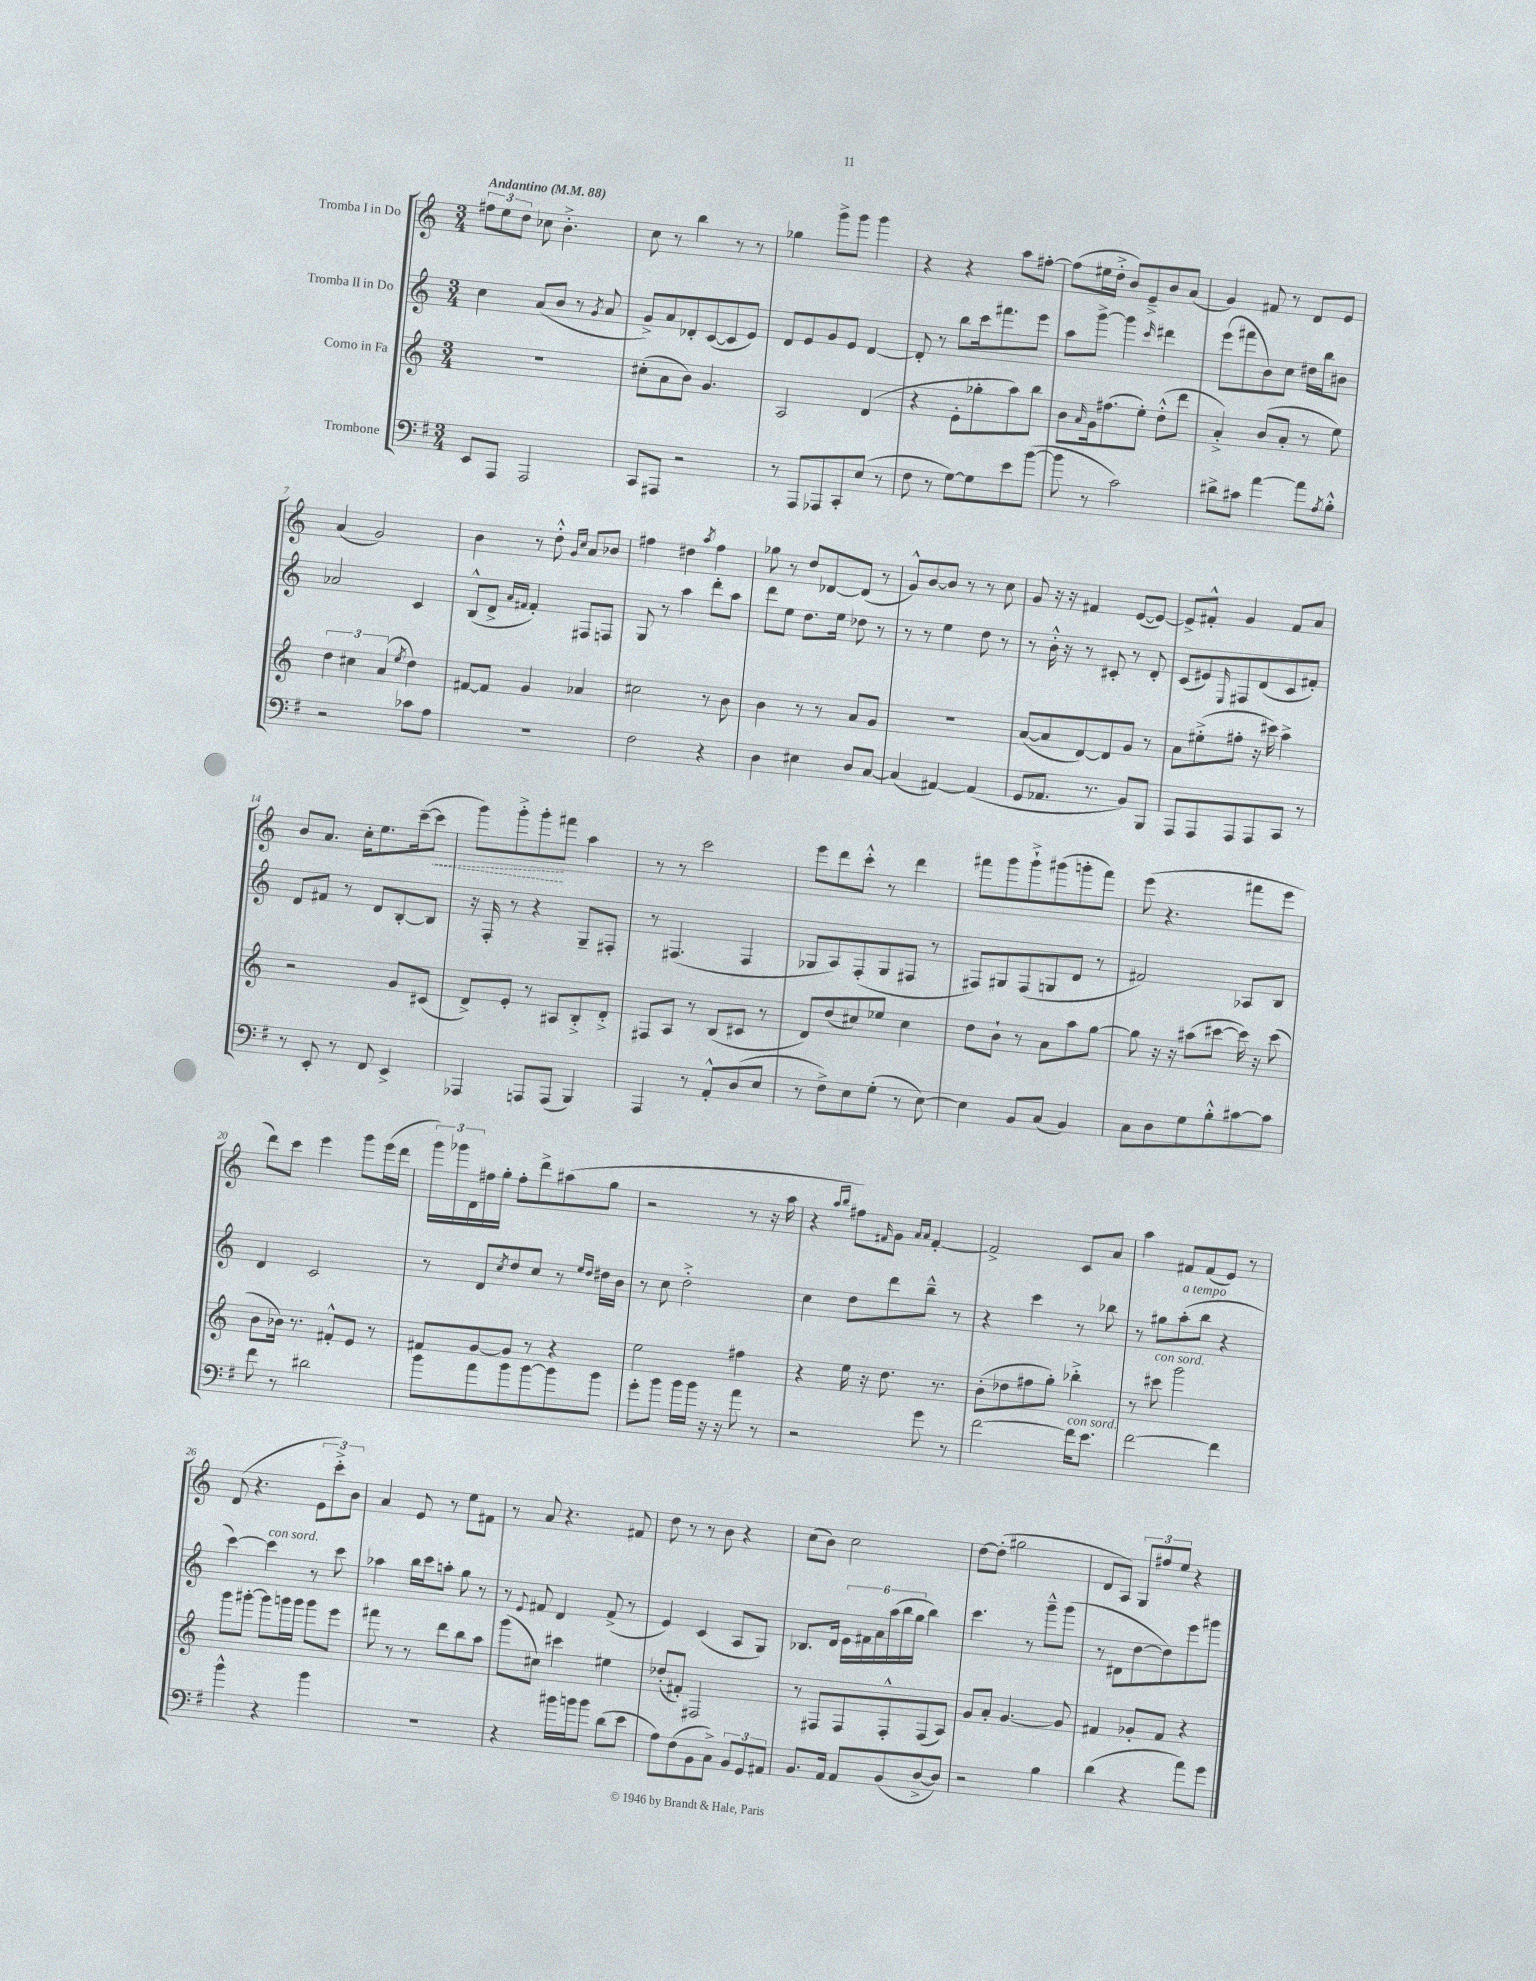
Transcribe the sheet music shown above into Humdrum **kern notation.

**kern	**kern	**kern	**kern	**dynam
*part4	*part3	*part2	*part1	*part1
*staff4	*staff3	*staff2	*staff1	*staff1
*I"Trombone	*I"Corno in Fa	*I"Tromba II in Do	*I"Tromba I in Do	*
*clefF4	*clefG2	*clefG2	*clefG2	*
*k[f#]	*k[]	*k[]	*k[]	*
*M3/4	*M3/4	*M3/4	*M3/4	*
*MM88	*MM88	*MM88	*MM88	*
=1	=1	=1	=1	=1
!	!	!	!LO:TX:a:B:t=Andantino	!
8EE/L	2.r	4cc\	12ff#X\L	.
.	.	.	12ee\	.
8AAA/J	.	.	.	.
.	.	.	12dd\J	.
2AAA/	.	(8a/L	8cc-X\	.
.	.	8b/J	4.b'^\	.
.	.	8r	.	.
.	.	8qg/	.	.
.	.	8a/	.	.
=2	=2	=2	=2	=2
8CC/L	(8cc#X'\L	8g^/L)	8cc\	.
8AAA#X/J	8a\	8a/	8r	.
2r	8b\J)	8d-X'/	4bb\	.
.	4.g/	([8c/	.	.
.	.	8c/]	8r	.
.	.	8e/J)	8r	.
=3	=3	=3	=3	=3
8r	2A/	8d/L	4gg-X\	.
8AAA/L	.	8e/	.	.
8AAA-X/	.	8g/	8ggg^\L	.
8CC'/	.	8e/J	8ggg\J	.
(8E/J	(4d/	[4d/	4ggg\	.
8r	.	.	.	.
=4	=4	=4	=4	=4
8F#\	4r	8d'/]	4r	.
8r	.	8r	.	.
[8G\L)	8e'\L	8bb\L	4r	.
8G\]	8gg-X'\	16ccc\k	.	.
.	.	8.fff#X\	.	.
8e\	8aa\)	.	8aa\L	.
([8b\J	8bb\J	8eee\J	[8ff#X'\J	.
=5	=5	=5	=5	=5
8b\]	8b\L	8aa\L	(8ff#\L]	.
.	16qqa/	.	.	.
8r	16g\k	[8ggg^\J	16ee#X\L	.
.	(8.ff#X\	.	16dd'^\JJ	.
2c\)	.	4ggg\]	8b/L)	.
.	8ee'\J)	.	8e~^/	.
.	.	16qqccc/	.	.
.	(8dd'^^\L	4ddd#X\	8b/	.
.	8ddd\J	.	(8a/J	.
=6	=6	=6	=6	=6
8d#X^\L	4a'^/)	(8eee\L	4g/)	.
8c#X\J	.	8fff#X\	.	.
[4a\	(8b/L	8b\)	8f#X/	.
.	8a'/J	8cc\J	8r	.
8a\L]	8r	16dd#X\LL	8d/L	.
.	.	16bb\J	.	.
8qA/	.	.	.	.
8B'^^\J	8ee\)	8b#X\J	8e/J	.
!!LO:LB:g=z
=7	=7	=7	=7	=7
2r	6dd\	2a-X/	(4a/	.
.	6cc#X\	.	.	.
.	.	.	2g/)	.
.	(6a/	.	.	.
.	8qee/	.	.	.
8c-X\L	4dd\)	4c/	.	.
8A\J	.	.	.	.
=8	=8	=8	=8	=8
2.r	[8f#X/L	(8B^^/L	4b\	.
.	8f#/J]	8d^/J	.	.
.	.	16qqa/LL	.	.
.	.	16qqf#X/JJ	.	.
.	4g/	4f#'/)	8r	.
.	.	.	8dd'^^\	.
.	.	.	16qqg/LL	.
.	.	.	16qqcc/JJ	.
.	4a-X/	8F#X/L	8a/L	.
.	.	8Fn/J	8b-X/J	.
=9	=9	=9	=9	=9
2F#\	2cc#X\	8G/	4ff#X\	.
.	.	8r	.	.
.	.	4aa\	4dd#X\	.
.	.	.	8qaa/	.
4r	8r	8ddd'\L	4ff#\	.
.	8b\	8aa\J	.	.
=10	=10	=10	=10	=10
4D\	4b\	8ddd\L	8gg-X\	.
.	.	8ee\J	8r	.
4E#X\	8r	8.dd\L	8dd/L	.
.	8r	.	[8d-X/	.
.	.	16ee\Jk	.	.
8D/L	8a/L	8dd-X\	(8d-/J]	.
[8C/J	8g/J	8r	8r	.
=11	=11	=11	=11	=11
(4C/]	2.r	8r	8g^^/L)	.
.	.	8r	[8b/	.
[4AA#X/)	.	4ee\	8b/J]	.
.	.	.	8r	.
(4AA#/]	.	8dd\	8r	.
.	.	8r	8cc\	.
=12	=12	=12	=12	=12
8GG/L	([8a/L	8r	8g/	.
8.AA-X/J	8a/]	16b'^^\	16r	.
.	.	16r	16r	.
.	[8d/)	8r	4f#X/	.
8.r	.	.	.	.
.	8d/]	8c#X'/	.	.
8BB/L)	8g/J	8r	([8e/L	.
8BBB/J	8r	8d'/	8e/J_)	.
=13	=13	=13	=13	=13
8AAA/L	8a\L	(8c/L	8e^/L]	.
8AAA/	(8ee#X'^\	8e#X/)	8f#X'^^/J	.
.	.	16qqE/	.	.
8AAA/	8ff#X'\J	8F#X/	4g/	.
8AAA/	16r	(8d/	.	.
.	16ccc#X\)	.	.	.
8CC/J	4aa^\	8c/	8f#/L	.
8r	.	8f#X'/J)	8a/J	.
!!LO:LB:g=z
=14	=14	=14	=14	=14
8r	2r	8d/L	8b/L	.
8EE'/	.	8f#X/J	8.a/J	.
8r	.	8r	.	.
.	.	.	16cc'\KL	.
8FF#/	.	8d/L	8.ee\	.
4EE^/	8g/L	[8B'/	.	.
.	.	.	([16ccc~\k	.
!	!	!	!	!LO:HP:b
.	(8c#X/J	8B/J]	8ccc\J]	<
=15	=15	=15	=15	=15
4AAA-X/	8d^/L)	16r	8ggg\L)	.
.	.	16F'/	.	.
.	8e'/J	8r	8ggg'^\	.
8AAAn/L	8r	4r	8ggg'\	.
(8AAA/J	8A#X/L	.	8fff#X\J	[
4BBB/)	8B'^/	8G~/L	4aa\	.
.	8d'^/J	8F#X'/J	.	.
=16	=16	=16	=16	=16
4AAA/	8F#X/L	8r	8r	.
.	8A/J	(4.F#X/	8r	.
8r	8r	.	2ccc\	.
8AA'^^/L	(8B/L	.	.	.
(8D/	8c#X/J	4F#/	.	.
8E/J	8r	.	.	.
=17	=17	=17	=17	=17
8r	8d/L)	8G-X/L	8eee\L	.
8F#^\L)	(8dd/	8A/)	8ddd\	.
8E\	8cc#X/)	(8F'/	8ccc'^^\J	.
(8G'\J	8ee-X/J	8G-/	8r	.
8r	4cc#\	8F#X/J	4ddd\	.
[8E\)	.	8r	.	.
=18	=18	=18	=18	=18
4E\]	8dd\L	8F#X/L)	8fff#X\L	.
.	8b`\J	8G#X/	8ggg\	.
8BB/L	8r	(8F#/	8ggg`^\	.
(8C/J	8a\L	8Gn/	(8ggg#X\	.
4BB/)	8aa\	8d/J	8gggn'\	.
.	[8gg\J	8r	8fff#\J)	.
=19	=19	=19	=19	=19
8C\L	8gg\]	2f#X/)	(8eee\	.
8D\	16r	.	4.r	.
.	16r	.	.	.
8G\	(8aa#X\L	.	.	.
8B'^^\	[8ccc#X\J	.	.	.
[8c#X\	16ccc#\])	8A-X/L	8fff#X\L	.
.	16r	.	.	.
8c#\J]	(8ccc#\	8B/J	8eee\J	.
!!LO:LB:g=z
=20	=20	=20	=20	=20
8f#\	8b\L	4d/	8ddd\L)	.
8r	16b-X\Jk)	.	8ccc\J	.
.	8.r	.	.	.
2d#X\	.	2c/	4eee\	.
.	8f#X'^^/L	.	.	.
.	8e/J	.	8ggg\L	.
.	8r	.	(16eee\L	.
.	.	.	16ddd\JJ	.
=21	=21	=21	=21	=21
8b\L	8f#X/L	8r	24ggg\LL)	.
.	.	.	24ggg-X\	.
.	.	.	24d\	.
8a\	[8g/	8d/L	16ff#X\	.
.	.	.	16gg'\JJ	.
.	.	8qcc/	.	.
8b\	8g/J]	8dd/	8ff#'\L	.
[8b\	8r	8cc/J	8ddd^\	.
8b\]	4r	8r	(8aa#X\	.
.	.	16qqee/LL	.	.
.	.	16qqdd/JJ	.	.
8b\J	.	16dd#X\LL	8gg\J	.
.	.	16b\JJ	.	.
=22	=22	=22	=22	=22
8g'\L	2ee\	8r	2r	.
8b\J	.	8cc\	.	.
16b\LL	.	2dd'^\	.	.
16b\JJ	.	.	.	.
16r	.	.	.	.
16r	.	.	.	.
8a\	4ff#X\	.	8r	.
8r	.	.	16r	.
.	.	.	16aa\	.
=23	=23	=23	=23	=23
2r	4r	4cc\	4r	.
.	.	.	16qqaa/LL	.
.	.	.	16qqbb/JJ	.
.	16ee\	8dd\L	8ff#X\L)	.
.	16r	.	.	.
.	.	.	16qqf#X/	.
.	8.dd\	8ddd\	8g\J	.
.	.	.	16qqa/LL	.
.	.	.	16qqa/JJ	.
8g\	.	8bb~^^\J	[4f#'/	.
.	8.r	.	.	.
8r	.	8r	.	.
=24	=24	=24	=24	=24
[2f#\	(8b'\L	4r	2f#^/]	.
.	8dd-X\	.	.	.
.	8ff#X\	4ccc\	.	.
.	8gg'\J)	.	.	.
!LO:TX:a:i:t=con sord.	!	!	!	!
16f#\KL]	4bb-X'^\	8r	8c/L	.
8.e\J	.	.	.	.
.	.	8bb-X\	8a/J	.
=25	=25	=25	=25	=25
[2f#\	8r	8r	4aa\	.
!	!LO:TX:a:i:t=con sord.	!	!	!
.	8ccc#X\	8gg#X\L	.	.
!	!	!LO:TX:a:i:t=a tempo	!	!
.	2ggg\	(8aa'\	8f#X/L	.
.	.	8bb\J	(8f#/	.
4f#\]	.	4r	8e/J)	.
.	.	.	8r	.
!!LO:LB:g=z
=26	=26	=26	=26	=26
4b^^\	8ggg\L	[4ccc\)	(8d/	.
.	[8ggg#X'\J	.	4.r	.
!	!	!LO:TX:a:i:t=con sord.	!	!
4r	8ggg#\L]	4ccc\]	.	.
.	16gggn\L	.	.	.
.	16ggg\JJ	.	.	.
4b\	8ggg\L	8r	12e\L	.
.	.	.	12ccc'^\)	.
.	8eee\J	8ccc\	.	.
.	.	.	12b\J	.
=27	=27	=27	=27	=27
2.r	8fff#X\	4aa-X\	4a/	.
.	8r	.	.	.
.	8r	16bb\LL	8e/	.
.	.	16ccc\J	.	.
.	8ddd\L	8aan'\J	8r	.
.	8bb\	8gg\	8ee\L	.
.	8aa\J	8r	8f#X\J	.
=28	=28	=28	=28	=28
4r	(8ggg\L	8r	8r	.
.	.	8qqe/	.	.
.	8cc#X\J)	8f#X/	8a/	.
16b#X\LL	4ccc#X\	4d/	4.r	.
16bn\J	.	.	.	.
8b\J	.	.	.	.
(8d\L	4ee#X\	(8f#^/	.	.
8e\J	.	8r	8f#X/	.
=29	=29	=29	=29	=29
8A\L)	(8dd-X'/L	4e/)	8dd\	.
(8F#\	8f#X'/J)	.	8r	.
8BB\	2F#X/	(4c/	8r	.
8C^\J)	.	.	8b\	.
12BB/L	.	8A/L	4r	.
12GG/	.	.	.	.
.	.	8G/J)	.	.
12AA#X/J	.	.	.	.
=30	=30	=30	=30	=30
8.BB/L	8r	8.B-X/L	(8cc\L	.
.	8F#X/L	.	8b\J)	.
16AA/Jk	.	16d/Jk	.	.
8AA/L	8F#/	24e\LL	2cc\	.
.	.	24f#X\	.	.
.	.	24a\	.	.
(8BB/	8F#'^^/	(24aa\	.	.
.	.	24bb\	.	.
.	.	24gg\JJ	.	.
[8D^/	(8F#/	4bb\)	.	.
8D/J])	8A/J)	.	.	.
=31	=31	=31	=31	=31
2r	8g/L	4.ccc\	[8dd\L	.
.	8a'/J	.	(8dd'\J]	.
.	[4.g/	.	2gg#X\	.
.	.	8r	.	.
4B\	.	8ggg~^^\L	.	.
.	8g/]	(8ggg\J	.	.
=32	=32	=32	=32	=32
(4d\	4f#X/	8r	8d/L	.
.	.	8d#X\L	8A/J)	.
4r	8g-X'/L	[8dd\	12G/L	.
.	.	.	12ff#X/	.
.	8f#/J	8dd\])	.	.
.	.	.	12ee/J	.
8a\L)	4r	8eee\	4r	.
8g\J	.	8ggg#X\J	.	.
==	==	==	==	==
*-	*-	*-	*-	*-
